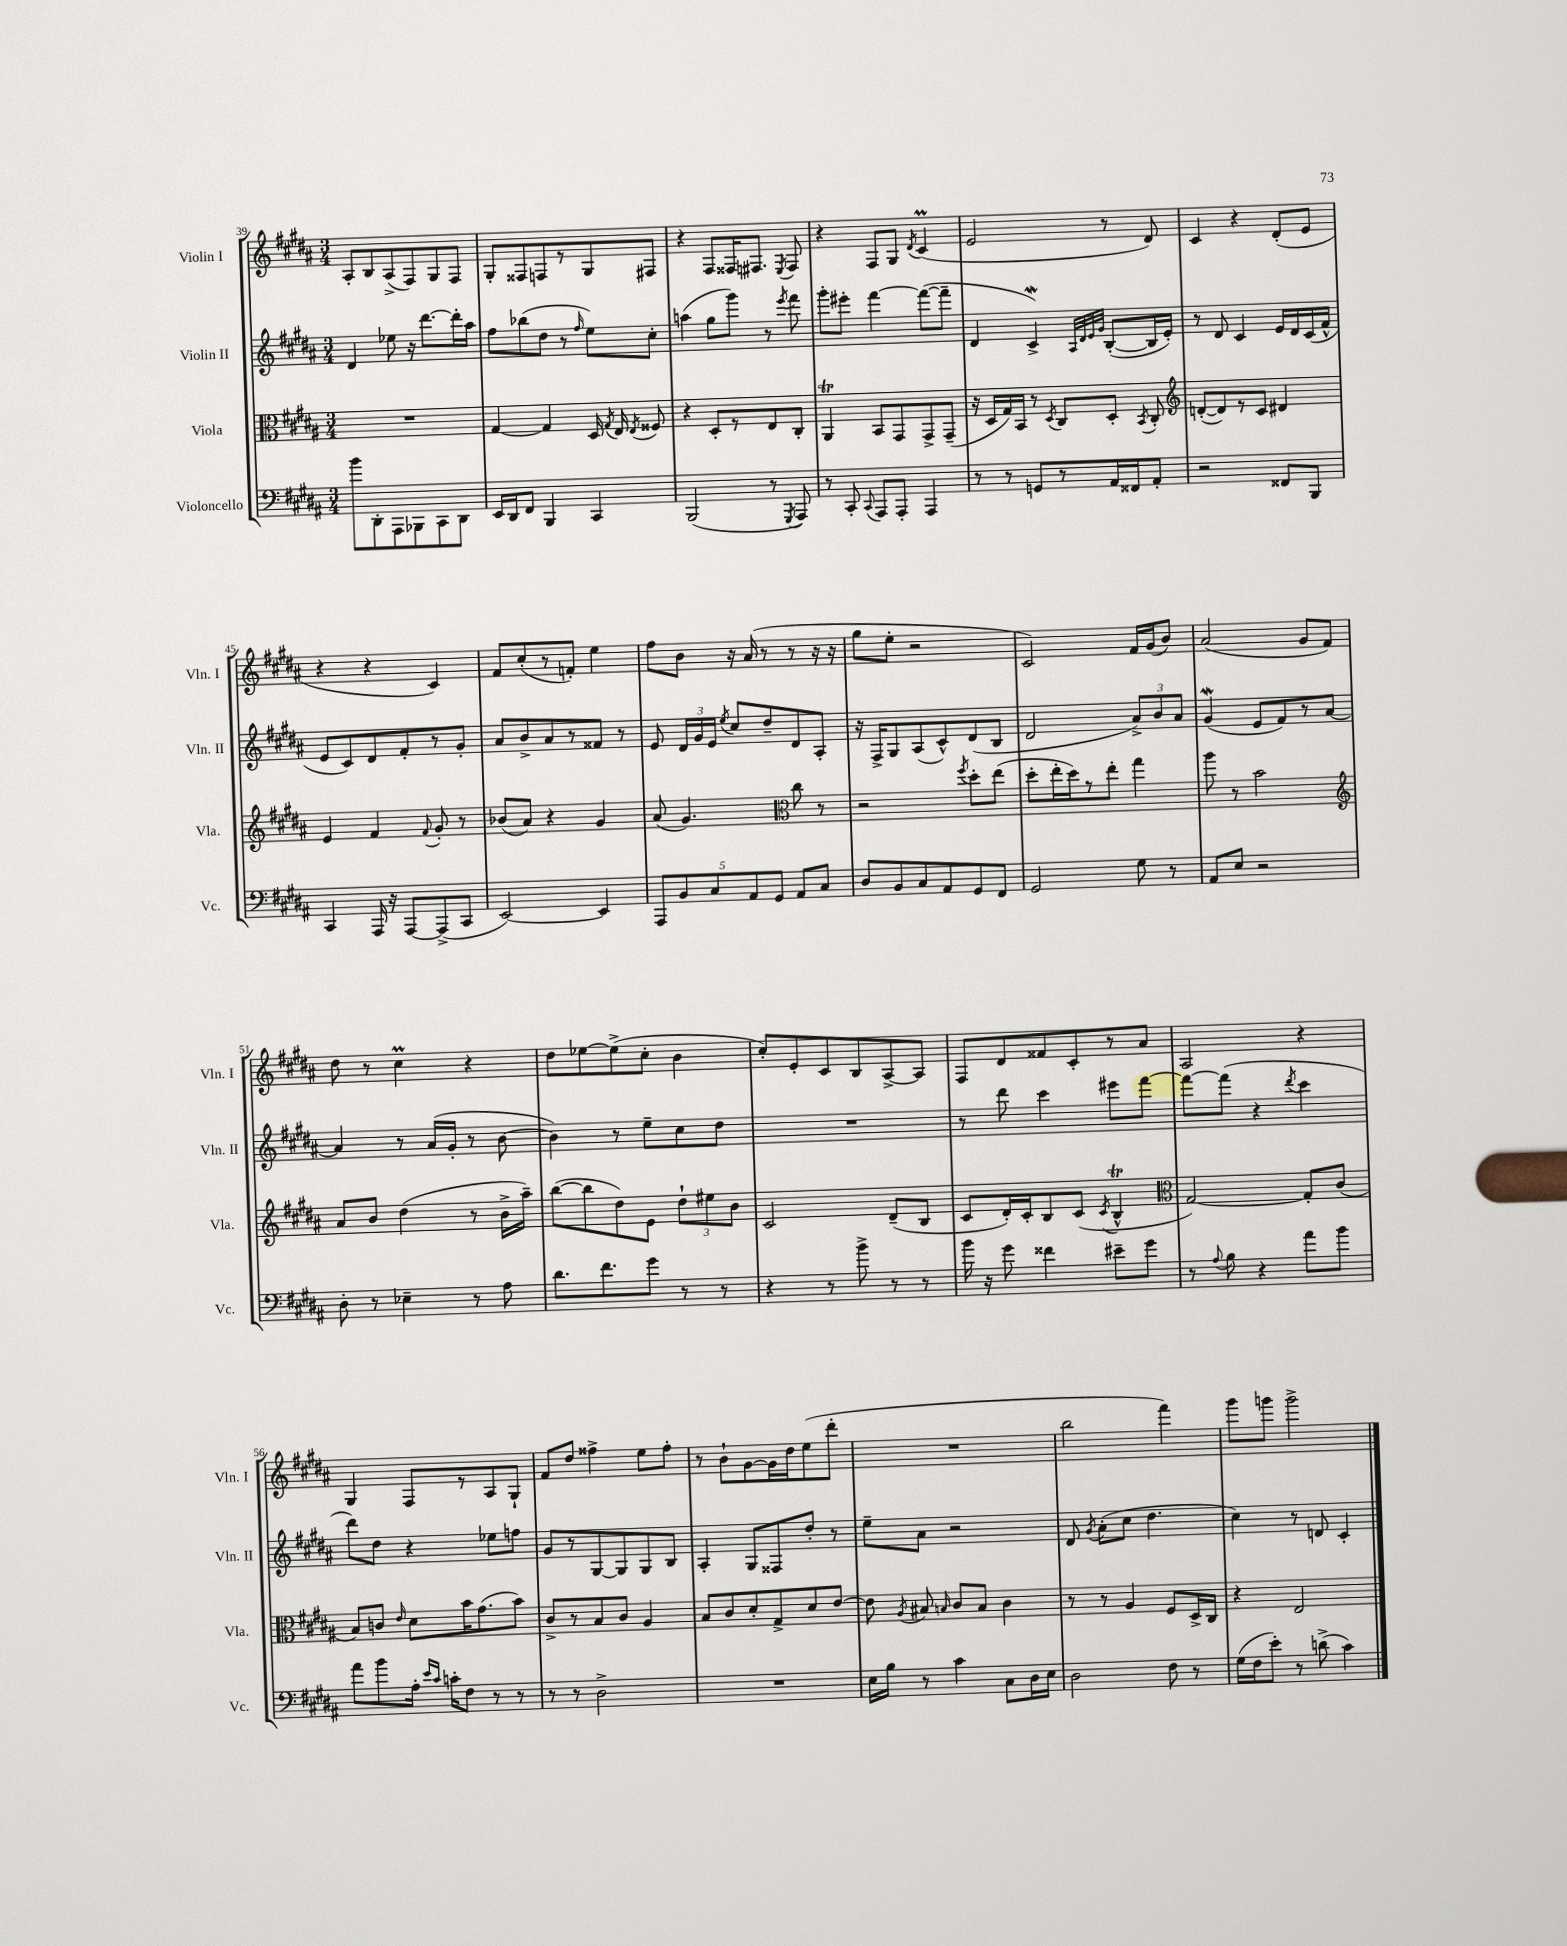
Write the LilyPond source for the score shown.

<<
\new StaffGroup <<
\new Staff = "s0" \with { instrumentName = "Violin I" shortInstrumentName = "Vln. I" } {
    \clef treble \key b \major \numericTimeSignature \time 3/4
    \autoBeamOff ais8[-. b8 ais8->( fis8) gis8 fis8] |
    gis8[-. fisis8 f8 r8 gis8 fis8] |
    r4 fis8[ fisis16 fis8.] \acciaccatura { e8 } fis8 |
    r4 fis8[ gis8] \acciaccatura { dis'8 } cis'4\prall( |
    e'2 r8 dis'8) |
    cis'4 r4 dis'8[-.( e'8] |
    r4 r4 cis'4) |
    fis'8[ cis''8-.( r8 f'8]-.) e''4 |
    fis''8[ b'8] r16 ais'16( r8 r8 r16 r16 |
    gis''8[ e''8]-. r2 |
    cis'2) fis'16[ gis'16( b'8]) |
    ais'2( gis'8[ fis'8]) |
    dis''8 r8 cis''4\prall r4 |
    dis''8[ ees''8~ ees''8->( cis''8]-. b'4 |
    cis''8[-.) e'8-. cis'8 b8 ais8~-> ais8] |
    fis8[ dis'8 fisis'8 cis'8-. r8 ais'8] |
    ais2 r4 |
    gis4 fis8[ r8 ais8 gis8]-! |
    fis'8[ dis''8] fisis''4-> e''8[ fisis''8]-. |
    r8 b'8[-! gis'8~ gis'16 dis''16 e''8( dis'''8]-. |
    R2. |
    b''2 fis'''4) |
    gis'''8[ g'''8] g'''2-> \bar "|." |
}
\new Staff = "s1" \with { instrumentName = "Violin II" shortInstrumentName = "Vln. II" } {
    \clef treble \key b \major \numericTimeSignature \time 3/4
    \autoBeamOff dis'4 ees''8 r16 dis'''8.[~ dis'''16-. ais''16] |
    fis''8[ bes''8( dis''8] r8 \grace { fis''16 } e''8[) cis''8]-. |
    a''4( gis''8[ gis'''8]) r8 \acciaccatura { e'''8 } fis'''8 |
    gis'''8[-. eis'''8]-. fis'''4~ fis'''8[~( fis'''8]-- |
    dis'4 cis'4->\mordent) \grace { ais32[ dis'32 e'32 gis'32] } b8[~-.( b16 e'16]-.) |
    r8 dis'8 cis'4 e'16[ dis'16 cis'16( fis'16]-^ |
    e'8[ cis'8) dis'8 fis'8-. r8 gis'8]-. |
    ais'8[ b'8-> ais'8 r8 fisis'8] r8 |
    e'8 \tuplet 3/2 { dis'16[ gis'16 e'16] } \acciaccatura { e''8 } cis''8[ dis''8-- dis'8 ais8]-. |
    r16 fis16[-> gis8 ais8( cis'8-^) dis'8( b8] |
    dis'2 \tuplet 3/2 { ais'8[->) b'8 ais'8] } |
    gis'4\mordent( e'8[ fis'8) r8 ais'8]~ |
    ais'4 r8 ais'16[( gis'16]-. r8 b'8~ |
    b'4) r8 e''8[-- cis''8 dis''8] |
    R2. |
    r8 dis'''8 cis'''4 eis'''8[ fis'''8]~ |
    fis'''8[~ fis'''8]( r4 \acciaccatura { dis'''8 } cis'''4 |
    dis'''8[) dis''8] r4 ees''8[ f''8] |
    gis'8[ r8 gis8~ gis8 gis8 b8] |
    ais4-. gis8[ fisis8 dis''8]-. r8 |
    e''8[-- ais'8] r2 |
    dis'8 \acciaccatura { gis'8 } ais'8[-.( cis''8] dis''4. |
    cis''4) r8 d'8 cis'4-. \bar "|." |
}
\new Staff = "s2" \with { instrumentName = "Viola" shortInstrumentName = "Vla." } {
    \clef alto \key b \major \numericTimeSignature \time 3/4
    \autoBeamOff R2. |
    gis4~ gis4 dis16 \acciaccatura { gis8 } e16 \acciaccatura { e8 } fisis8 |
    r4 dis8[-. r8 e8 cis8]-. |
    ais,4\trill b,8[ gis,8 gis,8-> gis,8]--( |
    r16 dis16[ gis16) b,16] r8 \acciaccatura { dis8 } cis8[ dis8]-. \acciaccatura { b,8 } cis8-. |
    \clef treble d'8[~-.( d'8) r8 cis'8] dis'4 |
    e'4 fis'4 \appoggiatura { fis'8 } gis'8-. r8 |
    bes'8[( ais'8]) r4 gis'4 |
    ais'8( gis'4.) \clef alto cis''8 r8 |
    r2 \acciaccatura { fis''8 } dis''8[-. e''8]( |
    dis''8[-. e''16-. dis''16) r8 e''8]-. gis''4 |
    ais''8 r8 b'2 |
    \clef treble ais'8[ b'8] dis''4( r8 b'16[-> ais''16]--) |
    b''8[~( b''8 dis''8) e'8] \tuplet 3/2 { dis''8[-! eis''8 b'8] } |
    cis'2 dis'8[--( b8] |
    cis'8[ dis'16-.) cis'16-. b8 cis'8]( \acciaccatura { cis'8 } b4-^\trill |
    \clef alto gis2~) gis8[-. cis'8]( |
    b8[) c'8] \grace { e'16 } dis'8[ b'16 gis'8.( b'8]) |
    cis'8[-> r8 b8 cis'8] ais4 |
    b8[ cis'8 dis'8-. gis8-> dis'8 e'8]~ |
    e'8 \acciaccatura { ais8 } bis8 \grace { b16 } cis'8[ b8] cis'4 |
    r8 r8 ais4 fis8[ dis16-> cis16] |
    r4 e2 \bar "|." |
}
\new Staff = "s3" \with { instrumentName = "Violoncello" shortInstrumentName = "Vc." } {
    \clef bass \key b \major \numericTimeSignature \time 3/4
    \autoBeamOff b'8[ dis,8-. ais,,8 bes,,8 cis,8 dis,8] |
    e,16[ dis,16 fis,8] b,,4 cis,4 |
    b,,2( r8 \acciaccatura { gis,,8 } ais,,8) |
    r8 cis,8-. \appoggiatura { cis,8 } ais,,8[ ais,,8]-. ais,,4 |
    r8 r8 g,8[ r8 ais,16 fisis,16 ais,8]-. |
    r2 fisis,8[ b,,8] |
    cis,4 ais,,16 r16 ais,,8[~ ais,,8->( cis,8] |
    e,2~) e,4 |
    \tuplet 5/4 { ais,,8[ b,8 cis8 ais,8 gis,8] } ais,8[ cis8] |
    dis8[ b,8 cis8 ais,8 gis,8 fis,8] |
    gis,2 gis8 r8 |
    ais,8[ e8] r2 |
    dis8-. r8 ees4-- r8 ais8 |
    dis'8.[ fis'8. gis'8] r8 r8 |
    r4 r8 b'8-> r8 r8 |
    b'16 r16 gis'8 fisis'4 eis'8[-- gis'8] |
    r8 \appoggiatura { ais8 } b8 r4 ais'8[ b'8] |
    ais'8[ b'8 ais16]-. \grace { e'16[ cis'16] } c'16[-. fis8] r8 r8 |
    r8 r8 dis2-> |
    R2. |
    e16[ b16] r8 cis'4 cis8[ dis16 e16] |
    dis2 fis8 r8 |
    gis16[( fis16 e'8]-.) r8 d'8->( cis'4) \bar "|." |
}
>>
>>
\layout { \context { \Score currentBarNumber = #39 } }
